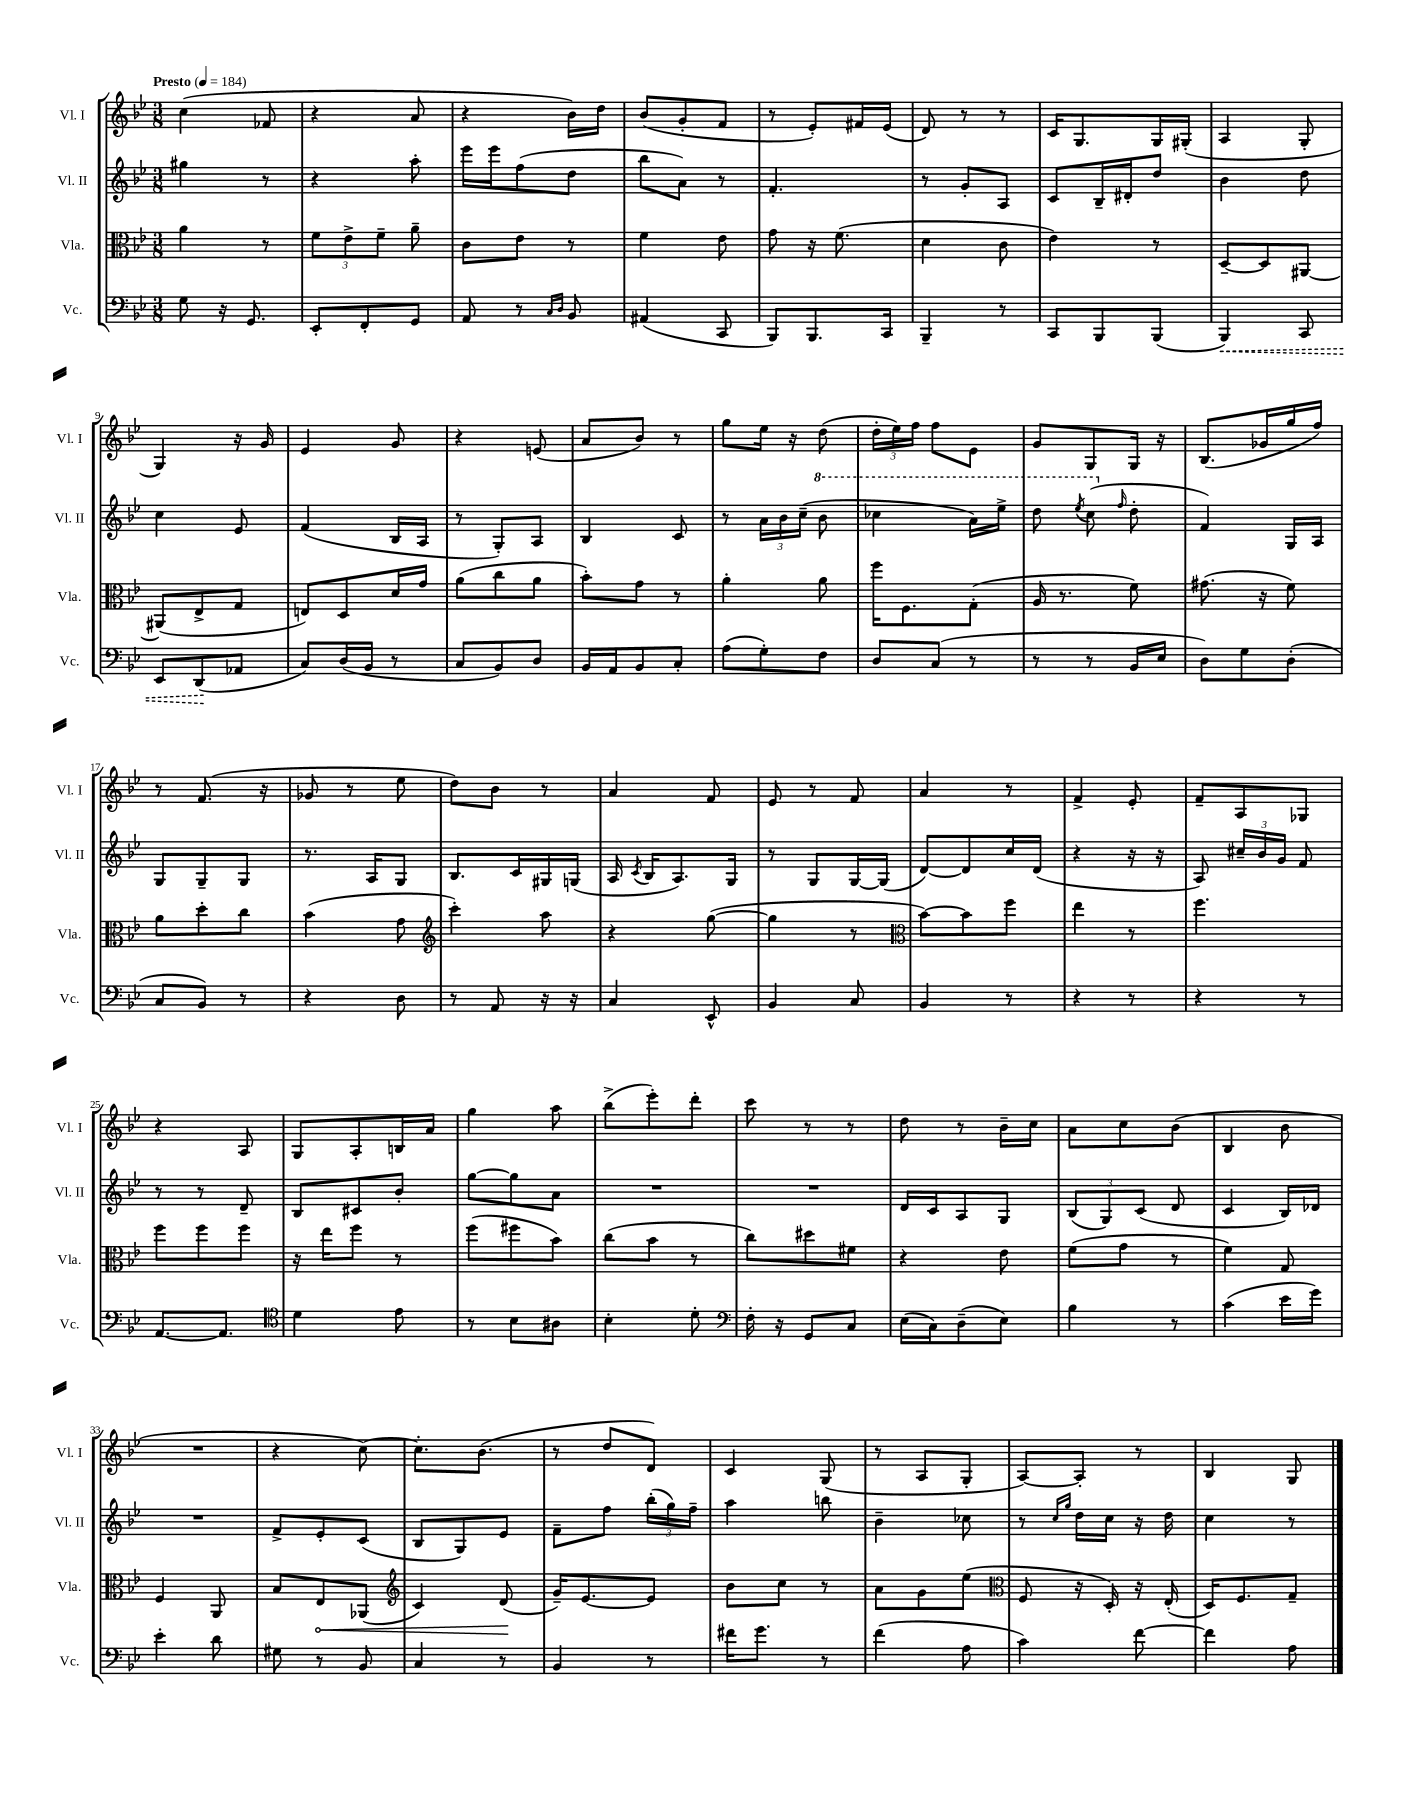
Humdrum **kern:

**kern	**dynam	**kern	**dynam	**kern	**kern
*part4	*part4	*part3	*part3	*part2	*part1
*staff4	*staff4	*staff3	*staff3	*staff2	*staff1
*I"Vc.	*	*I"Vla.	*	*I"Vl. II	*I"Vl. I
*I'Vc.	*	*I'Vla.	*	*I'Vl. II	*I'Vl. I
*clefF4	*	*clefC3	*	*clefG2	*clefG2
*k[b-e-]	*	*k[b-e-]	*	*k[b-e-]	*k[b-e-]
*M3/8	*	*M3/8	*	*M3/8	*M3/8
*MM184	*	*MM184	*	*MM184	*MM184
=1	=1	=1	=1	=1	=1
!	!	!	!	!	!LO:TX:a:B:t=Presto
8G\	.	4a\	.	4gg#X\	(4cc\
16r	.	.	.	.	.
8.GG/	.	.	.	.	.
.	.	8r	.	8r	8f-X/
=2	=2	=2	=2	=2	=2
8EE-'/L	.	12f\L	.	4r	4r
.	.	12e-^\	.	.	.
8FF'/	.	.	.	.	.
.	.	12f~\J	.	.	.
8GG/J	.	8a~\	.	8aa'\	8a/
=3	=3	=3	=3	=3	=3
8AA/	.	8c\L	.	16eee-\LL	4r
.	.	.	.	16eee-\J	.
8r	.	8e-\J	.	(8ff\	.
16qqC/LL	.	.	.	.	.
16qqD/JJ	.	.	.	.	.
8BB-/	.	8r	.	8dd\J	16b-\LL)
.	.	.	.	.	16dd\JJ
=4	=4	=4	=4	=4	=4
(4AA#X/	.	4f\	.	8bb-\L	(8b-/L
.	.	.	.	8a\J)	8g'/
8CC/	.	8e-\	.	8r	8f/J
=5	=5	=5	=5	=5	=5
8BBB-/L)	.	8g\	.	4.f'/	8r
8.BBB-/	.	16r	.	.	8e-'/L)
.	.	(8.f\	.	.	.
.	.	.	.	.	16f#X/L
16CC/Jk	.	.	.	.	(16e-/JJ
=6	=6	=6	=6	=6	=6
4BBB-~/	.	4d\	.	8r	8d/)
.	.	.	.	8g'/L	8r
8r	.	8c\	.	8A/J	8r
=7	=7	=7	=7	=7	=7
8CC/L	.	4e-\)	.	8c/L	16c/KL
.	.	.	.	.	8.G/
8BBB-/	.	.	.	16B-~/L	.
.	.	.	.	16d#X'/J	.
(8BBB-/J	.	8r	.	8dd/J	16G/L
.	.	.	.	.	(16G#X'/JJ
=8	=8	=8	=8	=8	=8
!	!LO:HP:b	!	!	!	!
4BBB-/)	<	[8D~/L	.	4b-\	4A/
.	.	8D/]	.	.	.
8CC/	.	[8AA#X/J	.	8dd\	8G'/
!!LO:LB:g=z
=9	=9	=9	=9	=9	=9
8EE-/L	.	(8AA#X/L]	.	4cc\	4G/)
(8DD/	.	8E-^/	.	.	.
8AA-X/J	[	8G/J	.	8e-/	16r
.	.	.	.	.	16g/
=10	=10	=10	=10	=10	=10
8C/L)	.	8En/L)	.	(4f/	4e-/
(16D/L	.	8D/	.	.	.
16BB-/JJ	.	.	.	.	.
8r	.	16d/L	.	16B-/LL	8g/
.	.	16g/JJ	.	16A/JJ	.
=11	=11	=11	=11	=11	=11
8C/L	.	(8a\L	.	8r	4r
8BB-/)	.	8cc\	.	8G'/L)	.
8D/J	.	8a\J	.	8A/J	(8en/
=12	=12	=12	=12	=12	=12
16BB-/LL	.	8b-'\L)	.	4B-/	8a/L
16AA/J	.	.	.	.	.
8BB-/	.	8g\J	.	.	8b-/J)
8C'/J	.	8r	.	8c/	8r
=13	=13	=13	=13	=13	=13
(8A\L	.	4a'\	.	8r	8gg\L
8G'\)	.	.	.	24a\LL	16ee-\Jk
.	.	.	.	24b-\	.
.	.	.	.	.	16r
.	.	.	.	(24cc~\JJ	.
*	*	*	*	*8va	*
8F\J	.	8a\	.	8bb-\	(8dd\
=14	=14	=14	=14	=14	=14
8D/L	.	16ff\KL	.	4ccc-X\	24dd'\LL
.	.	.	.	.	24ee-\)
.	.	8.F\	.	.	.
.	.	.	.	.	24ff\JJ
(8C/J	.	.	.	.	8ff\L
8r	.	(8G'\J	.	16aa\LL)	8e-\J
.	.	.	.	16eee-^\JJ	.
=15	=15	=15	=15	=15	=15
8r	.	16A/	.	8ddd\	8g/L
.	.	8.r	.	.	.
.	.	.	.	8qeee-/	.
8r	.	.	.	(8ccc\	8G/
*	*	*	*	*X8va	*
.	.	.	.	16qqff/	.
16BB-/LL	.	8f\)	.	8dd'\	16G/Jk
16E-/JJ	.	.	.	.	16r
=16	=16	=16	=16	=16	=16
8D\L)	.	(8.g#X\	.	4f/)	(8.B-/L
8G\	.	.	.	.	.
.	.	16r	.	.	16g-X/L
(8D'\J	.	8f\)	.	16G/LL	16gg/
.	.	.	.	16A/JJ	16ff/JJ)
!!LO:LB:g=z
=17	=17	=17	=17	=17	=17
8C/L	.	8a\L	.	8G/L	8r
8BB-/J)	.	8dd'\	.	8G~/	(8.f/
8r	.	8cc\J	.	8G/J	.
.	.	.	.	.	16r
=18	=18	=18	=18	=18	=18
4r	.	(4b-\	.	8.r	8g-X/
.	.	.	.	.	8r
.	.	.	.	16A/KL	.
8D\	.	8g\	.	8G/J	8ee-\
=19	=19	=19	=19	=19	=19
*	*	*clefG2	*	*	*
8r	.	4ccc'\)	.	8.B-/L	8dd\L)
8AA/	.	.	.	.	8b-\J
.	.	.	.	16c/L	.
16r	.	8aa\	.	16G#X/	8r
16r	.	.	.	(16Gn/JJ	.
=20	=20	=20	=20	=20	=20
4C/	.	4r	.	16A/	4a/
.	.	.	.	8qc/	.
.	.	.	.	16B-/KL	.
.	.	.	.	8.A/)	.
8EE-^^/	.	([8gg\	.	.	8f/
.	.	.	.	16G/Jk	.
=21	=21	=21	=21	=21	=21
4BB-/	.	4gg\]	.	8r	8e-/
.	.	.	.	8G/L	8r
8C/	.	8r	.	[16G/L	8f/
.	.	.	.	(16G/JJ]	.
=22	=22	=22	=22	=22	=22
*	*	*clefC3	*	*	*
4BB-/	.	[8b-\L)	.	[8d/L)	4a/
.	.	8b-\]	.	8d/]	.
8r	.	8ff\J	.	16cc/L	8r
.	.	.	.	(16d/JJ	.
=23	=23	=23	=23	=23	=23
4r	.	4ee-\	.	4r	4f^/
8r	.	8r	.	16r	8e-'/
.	.	.	.	16r	.
=24	=24	=24	=24	=24	=24
4r	.	4.ff\	.	8A/)	8f~/L
.	.	.	.	24cc#X~/LL	8A/
.	.	.	.	24b-/	.
.	.	.	.	24g/JJ	.
8r	.	.	.	8f/	8G-X/J
!!LO:LB:g=z
=25	=25	=25	=25	=25	=25
[8.AA/L	.	8ff\L	.	8r	4r
.	.	8ff\	.	8r	.
8.AA/J]	.	.	.	.	.
.	.	8ff\J	.	8d~/	8A/
=26	=26	=26	=26	=26	=26
*clefC4	*	*	*	*	*
4d\	.	16r	.	8B-/L	8G/L
.	.	16ee-\KL	.	.	.
.	.	8ff\J	.	8c#X/	8A'/
8e-\	.	8r	.	8b-'/J	16Bn/L
.	.	.	.	.	16a/JJ
=27	=27	=27	=27	=27	=27
8r	.	(8ff\L	.	[8gg\L	4gg\
8B-\L	.	8ff#X\	.	8gg\]	.
8A#X\J	.	8b-\J)	.	8a\J	8aa\
=28	=28	=28	=28	=28	=28
4B-'\	.	(8cc\L	.	4.r	(8bb-^\L
.	.	8b-\J	.	.	8eee-'\)
8d'\	.	8r	.	.	8ddd'\J
=29	=29	=29	=29	=29	=29
*clefF4	*	*	*	*	*
16F'\	.	8cc\L)	.	4.r	8ccc\
16r	.	.	.	.	.
8GG/L	.	8dd#X\	.	.	8r
8C/J	.	8f#X\J	.	.	8r
=30	=30	=30	=30	=30	=30
(16E-\LL	.	4r	.	16d/LL	8dd\
16C\J)	.	.	.	16c/J	.
(8D~\	.	.	.	8A/	8r
8E-\J)	.	8e-\	.	8G/J	16b-~\LL
.	.	.	.	.	16cc\JJ
=31	=31	=31	=31	=31	=31
4B-\	.	(8f\L	.	(12B-/L	8a\L
.	.	.	.	12G/)	.
.	.	8g\J	.	.	8cc\
.	.	.	.	(12c/J	.
8r	.	8r	.	8d/	(8b-\J
=32	=32	=32	=32	=32	=32
(4c\	.	4f\)	.	4c/	4B-/
16e-\LL	.	8G/	.	16B-/LL)	8b-\
16g\JJ)	.	.	.	16d-X/JJ	.
!!LO:LB:g=z
=33	=33	=33	=33	=33	=33
4e-'\	.	4F/	.	4.r	4.r
8d\	.	8AA/	.	.	.
=34	=34	=34	=34	=34	=34
8G#X\	.	8B-/L	.	8f^/L	4r
!	!	!	!LO:HP:b	!	!
8r	.	8E-/	<	8e-'/	.
8BB-/	.	(8AA-X/J	.	(8c/J	[8cc\)
=35	=35	=35	=35	=35	=35
*	*	*clefG2	*	*	*
4C/	.	4c/)	.	8B-/L	8.cc'\L]
.	.	.	.	8G/)	.
.	.	.	.	.	(8.b-\J
8r	.	(8d/	.	8e-/J	.
.	.	.	[	.	.
=36	=36	=36	=36	=36	=36
4BB-/	.	16g~/KL)	.	8f~\L	8r
.	.	[8.e-/	.	.	.
.	.	.	.	8ff\J	8dd/L
8r	.	8e-/J]	.	(24bb-'\LL	8d/J)
.	.	.	.	24gg\)	.
.	.	.	.	24ff~\JJ	.
=37	=37	=37	=37	=37	=37
16f#X\KL	.	8b-\L	.	4aa\	4c/
8.g\J	.	.	.	.	.
.	.	8cc\J	.	.	.
8r	.	8r	.	8bbn\	(8G/
=38	=38	=38	=38	=38	=38
(4f\	.	8a\L	.	4b-~\	8r
.	.	8g\	.	.	8A/L
8A\	.	(8ee-\J	.	8cc-X\	8G'/J
=39	=39	=39	=39	=39	=39
*	*	*clefC3	*	*	*
4c\)	.	8F/	.	8r	[8A/L)
.	.	.	.	16qqcc/LL	.
.	.	.	.	16qqgg/JJ	.
.	.	16r	.	16dd\LL	8A'/J]
.	.	16D'/)	.	16cc\JJ	.
[8f\	.	16r	.	16r	8r
.	.	(16E-'/	.	16dd\	.
=40	=40	=40	=40	=40	=40
4f\]	.	16D/KL)	.	4cc\	4B-/
.	.	8.F/	.	.	.
8A\	.	8G~/J	.	8r	8G/
==	==	==	==	==	==
*-	*-	*-	*-	*-	*-
